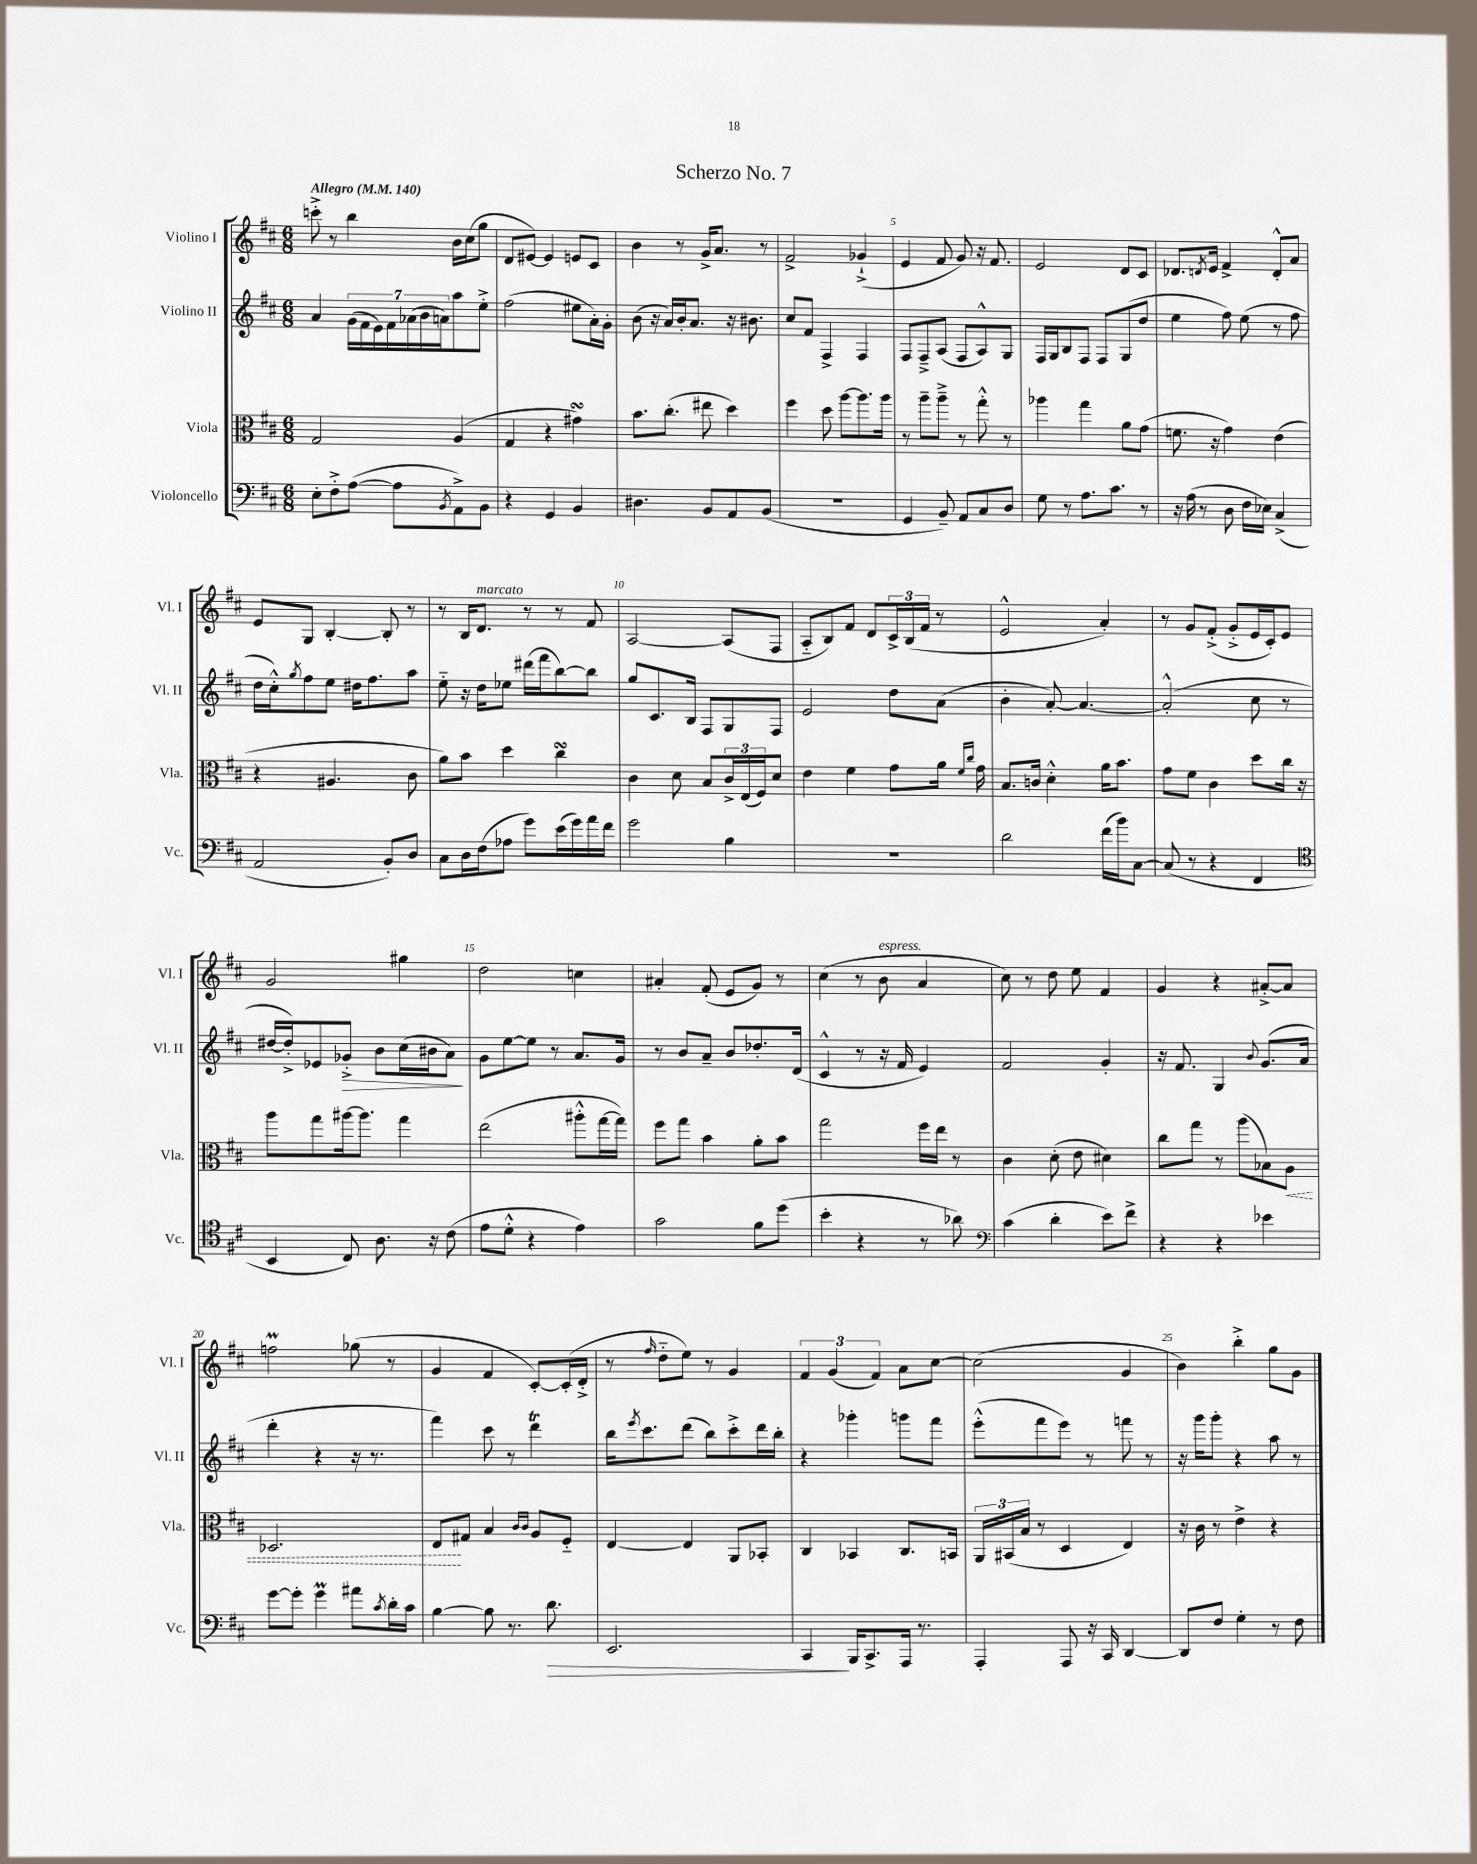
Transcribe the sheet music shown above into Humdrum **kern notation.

**kern	**kern	**kern	**kern
*staff4	*staff3	*staff2	*staff1
*clefF4	*clefC3	*clefG2	*clefG2
*k[f#c#]	*k[f#c#]	*k[f#c#]	*k[f#c#]
*M6/8	*M6/8	*M6/8	*M6/8
*MM140	*MM140	*MM140	*MM140
8E'	2G	4a	8ccc'^
8F#'^	.	.	8r
([8A	.	(28g	4bb
.	.	28f#	.
.	.	28e)	.
.	.	28f#	.
8A]	.	.	.
.	.	(28a-	.
.	.	28b	.
.	.	28a)	.
8qBB	.	.	.
8AA^)	(4A	8aa	16b
.	.	.	(16cc#
8BB	.	8ee'^	8gg
=	=	=	=
4r	4G	(2ff#	8d
.	.	.	[8e#)
4GG	4r	.	4e#]
4BB	4g#)	8ee#	8e
.	.	16a')	8c#
.	.	16g'	.
=	=	=	=
4.D#	8.b	(8b	4b
.	.	16r	.
.	(8.cc#'	16a)	.
.	.	16b'	8r
.	.	8.a	.
8BB	8ee#	.	16g^
.	.	.	8.a
8AA	4dd)	16r	.
.	.	8.b#	.
(8BB	.	.	8r
=	=	=	=
2.r	4ff#	8cc#	2f#^
.	.	8f#	.
.	8dd	4F#^	.
.	[8aa	.	.
.	8.aa]	4F#	(4g-`^
.	16aa	.	.
=	=	=	=
4GG	8r	8F#	4e
.	8aa~	8F#~^	.
8BB~)	8aa~^	(8A	8f#
8AA	8r	8F#	8g)
8C#	8gg'^^	8A^^)	16r
.	.	.	8.f#
8D	8r	8G	.
=	=	=	=
8G	4aa-	16F#	2e
.	.	16G	.
8r	.	8B	.
8.A	4gg	8F#	.
.	.	8F#	.
8.c#	.	.	.
.	8a	(8G	8d
8r	(8g	8dd	8c#
=	=	=	=
16r	8.f	4ee	8.d-
(16A	.	.	.
8r	.	.	.
.	.	.	8qd
.	16r	.	16e
8D	4g)	8ff#)	4f#^
16F#	.	(8ee	.
16E-)	.	.	.
(4C#^	(4e	8r	8d'^^
.	.	8ff#	8a
=	=	=	=
2AA	4r	16dd	8e
.	.	16cc#'^^)	.
.	.	8qgg	.
.	.	8ff#	8G
.	4.A#	8ee	[4B'
.	.	16dd#	.
.	.	8.ff#	.
8BB')	.	.	8B']
8D	8c#	8aa	8r
=	=	=	=
8C#	8a)	8ee'~	8r
16D	8b	16r	16B
(16F#	.	16dd	8.d
8A-	4dd	8ee-	.
8g)	.	(16ddd#	8r
.	.	16fff#	.
(16e	4cc#	[8bb)	8r
16g)	.	.	.
16a	.	8bb]	8f#
16f#	.	.	.
=	=	=	=
2g	4c#	8gg	[2A
.	.	8.c#	.
.	8d	.	.
.	.	16B	.
.	8B	8F#	.
4B	24c#^	8G	(8A]
.	(24E	.	.
.	24F#)	.	.
.	8d	8F#	8F#
=	=	=	=
2.r	4e	2e	8A'~
.	.	.	8B)
.	4f#	.	8f#
.	.	.	8d
.	8g	8dd	24c#^
.	.	.	(24B
.	.	.	24f#
.	16a	(8a	8r
.	16qqf#	.	.
.	16qqcc#	.	.
.	16g	.	.
=	=	=	=
2d	8.B	4b'	2e^^
.	16c	.	.
.	4d'^^	[8a')	.
.	.	4.a_	.
(16f#	16a	.	4a')
16b)	8.b	.	.
[8C#	.	.	.
=	=	=	=
(8C#]	8g	(2a'^^]	8r
8r	8f#	.	8g
4r	4c#	.	(8f#'^
.	.	.	8g'^
4FF#	8dd	8cc#	16e
.	.	.	16c#')
.	16cc#	8r	8e
.	16r	.	.
=	=	=	=
*clefC4	*	*	*
4BB	8aa	[16dd#	2g
.	.	16dd#'^])	.
.	8gg	8e-	.
8C#)	[16aa#	8g-'^	.
.	8.aa#]	.	.
8.A	.	8b	.
.	4gg	(16cc#	4gg#
16r	.	16b#	.
(8c#	.	8a)	.
=	=	=	=
8e	(2ee	8g	2dd
8d'^^	.	[8ee	.
4r	.	8ee]	.
.	.	8r	.
4e)	8aa#'^^	8.a	4cc
.	[16gg	.	.
.	16gg])	16g	.
=	=	=	=
2g	8ff#	8r	4a#'
.	8gg	8b	.
.	4b	8a~	(8f#'
.	.	8b	8e
8f#	8a'	8.dd-'	8g)
(8dd	8b	.	8r
.	.	(16d	.
=	=	=	=
4b'	2gg	4c#^^	(4cc#
4r	.	8r	8r
.	.	16r	8b
.	.	16f#	.
8r	16ff#	4e)	4a
.	16ee	.	.
8a-)	8r	.	.
=	=	=	=
*clefF4	*	*	*
(4c#	4c#	2f#	8cc#)
.	.	.	8r
4d'	(8d'	.	8dd
.	8e	.	8ee
8e)	4d#)	4g'	4f#
8f#^	.	.	.
=	=	=	=
4r	8cc#	16r	4g
.	.	8.f#	.
.	8gg	.	.
4r	8r	4G	4r
.	(8aa	.	.
.	.	8qqb	.
4e-	8B-)	(8.g	[8a#'^
.	8A	.	8a#]
.	.	16a	.
=	=	=	=
[8g	2.D-	4ddd'	2ff
8g']	.	.	.
4g	.	4r	.
8a#	.	16r	(8gg-
.	.	8.r	.
8qc#	.	.	.
16d'	.	.	8r
16c#	.	.	.
=	=	=	=
[4B	8E	4fff#)	4g
.	8G#	.	.
8B]	4B	8ccc#	4f#
8.r	.	8r	.
.	16qqc#	.	.
.	16qqc#	.	.
.	8A	4ddd	[8c#')
8.d	.	.	.
.	8F#'~	.	(16c#']
.	.	.	16d'^
=	=	=	=
2.EE	[4E	16bb	8r
.	.	8qeee	.
.	.	8.ccc#	.
.	.	.	16qqff#
.	.	.	8dd'~
.	4E]	(8ddd	8ee)
.	.	8bb)	8r
.	8AA	8ccc#'^	4g
.	8BB-'	16ddd	.
.	.	16bb'	.
=	=	=	=
4CC#	4C#	4r	6f#
.	.	.	(6g
16BBB	4BB-	4ggg-'	.
8.CC#^	.	.	.
.	.	.	6f#)
16AAA	8.C#	8ggg	8a
8.r	.	.	.
.	.	8fff#	[8cc#
.	16BB	.	.
=	=	=	=
4AAA'	24AA	(8eee'^^	(2cc#]
.	(24BB#	.	.
.	24B	.	.
.	8r	8fff#	.
8AAA	4D	8eee)	.
16r	.	8r	.
16CC#	.	.	.
[4DD	4E)	8fff	4g
.	.	8r	.
=	=	=	=
8DD]	16r	16r	4b)
.	16c#	16ggg	.
8F#	8r	8ggg'	.
4G'	4e^	4r	4bb'^
8r	4r	8aa	8gg
8F#	.	8r	8g
==	==	==	==
*-	*-	*-	*-
